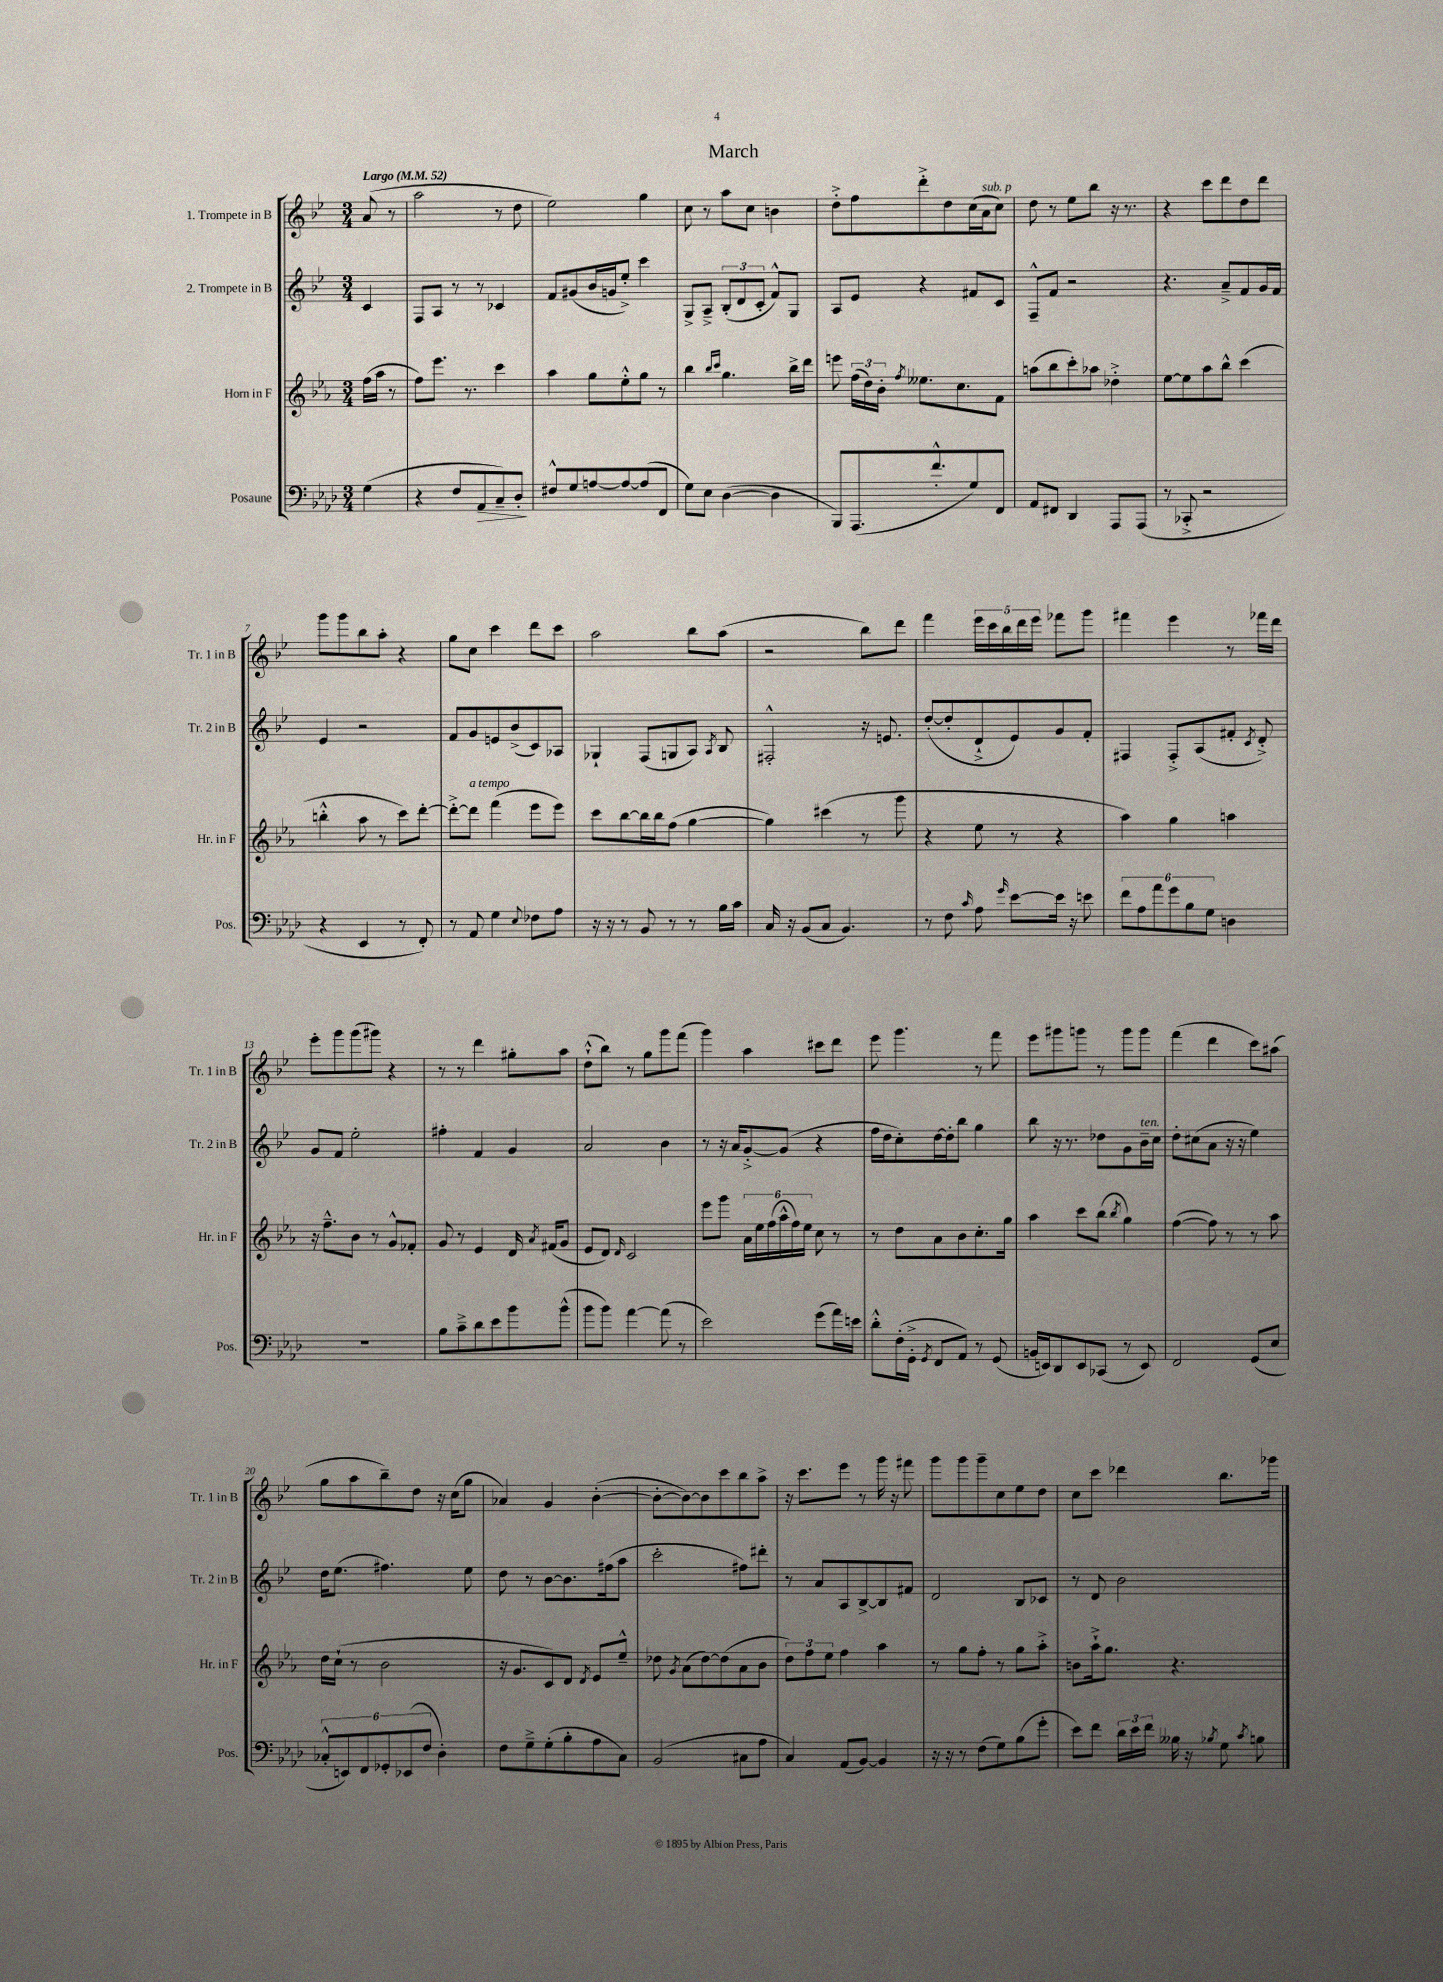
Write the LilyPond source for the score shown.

\header { title = "March" }
<<
\new StaffGroup <<
\new Staff = "s0" \with { instrumentName = "1. Trompete in B" shortInstrumentName = "Tr. 1 in B" } {
    \clef treble \key bes \major \numericTimeSignature \time 3/4 \partial 4 \tempo "Largo" 4 = 52
    \autoBeamOff a'8( r8 |
    a''2 r8 d''8 |
    ees''2) g''4 |
    c''8 r8 a''8[ c''8] b'4 |
    d''8[-.-> f''8 d'''8-.-> d''8 c''16( a'16^\markup { \italic "sub. p" } c''8]) |
    d''8 r8 ees''8[ bes''8] r16 r8. |
    r4 c'''8[ d'''8 d''8 d'''8] |
    g'''8[ g'''8 bes''8 a''8]-. r4 |
    g''8[ c''8] c'''4 d'''8[ c'''8] |
    a''2 bes''8[ a''8]( |
    r2 bes''8[) d'''8] |
    f'''4 \tuplet 5/4 { ees'''16[ c'''16 bes''16 d'''16 ees'''16] } fes'''8[ g'''8] |
    fis'''4 ees'''4 r8 fes'''16[ d'''16] |
    ees'''8[-. g'''8 g'''8( gis'''8]) r4 |
    r8 r8 d'''4 gis''8[-. a''8] |
    d''8[-!-^( bes''8]) r8 g''8[ g'''8 f'''8]( |
    g'''4) a''4 cis'''8[ d'''8] |
    ees'''8 g'''4. r8 f'''8 |
    ees'''8[ gis'''8 g'''8] r8 g'''8[ g'''8] |
    f'''4( d'''4 c'''8[) ais''8]( |
    g''8[ a''8 bes''8--) d''8] r16 c''16[( g''8] |
    aes'4) g'4 bes'4~-.( |
    bes'8[~-. bes'8~) bes'8 c'''8 bes''8 a''8]-> |
    r16 c'''8.[ ees'''8] r8 g'''16 r16 fis'''8 |
    g'''8[ g'''8 g'''8-- c''8 ees''8 d''8] |
    c''8[ c'''8] des'''4 bes''8.[ ges'''16] \bar "|." |
}
\new Staff = "s1" \with { instrumentName = "2. Trompete in B" shortInstrumentName = "Tr. 2 in B" } {
    \clef treble \key bes \major \numericTimeSignature \time 3/4 \partial 4
    \autoBeamOff c'4 |
    f8[ a8] r8 r8 ces'4 |
    f'8[ gis'8( bes'16 g'16 ees''8]-.->) c'''4 |
    g8[-> a8]---> \tuplet 3/2 { bes8[-.( d'8 c'8]-. } f'8[-^) g8] |
    a8[ ees'8] r4 fis'8[ c'8] |
    f8[---^ f'8] r2 |
    r4. a'8[---> f'8 g'16 f'16] |
    ees'4 r2 |
    f'8[ g'8 e'8 bes'8->( c'8) aes8] |
    ges4-! f8[( g8 a8]) \acciaccatura { a8 } bes8 |
    fis2-.-^ r16 e'8. |
    d''8[~-.( d''8-. d'8-!-> ees'8) g'8 f'8]-. |
    fis4 fis8[-.-> a8( fis'8]-. \acciaccatura { c'8 } d'8-.->) |
    g'8[ f'8] ees''2-. |
    fis''4-. f'4 g'4 |
    a'2 bes'4 |
    r8 r16 a'16[ g'8~-.-> g'8]( r4 |
    f''16[ d''16 c''8-.) d''16~ d''16-. bes''8] g''4 |
    bes''8 r16 r8. des''8[ g'8 bes'16--^\markup { \italic "ten." } c''16] |
    d''8[-. cis''8( a'8] r16 r16 ees''4) |
    d''16[ ees''8.]( fis''4.) ees''8 |
    d''8 r8 bes'8[~ bes'8. fis''16( a''8] |
    c'''2-. fis''8[) dis'''8]-. |
    r8 a'8[ a8 bes8~-> bes8 fis'8] |
    d'2 bes8[ ces'8] |
    r8 d'8 bes'2 \bar "|." |
}
\new Staff = "s2" \with { instrumentName = "Horn in F" shortInstrumentName = "Hr. in F" } {
    \clef treble \key ees \major \numericTimeSignature \time 3/4 \partial 4
    \autoBeamOff f''16[( aes''16] r8 |
    f''8[) ees'''8.] r8. c'''4 |
    aes''4 g''8[ ees''8-.-^ g''8] r8 |
    bes''4 \grace { bes''16[ c'''16] } g''4. bes''16[-> d'''16] |
    e'''8 \tuplet 3/2 { f''16[( d''16) bes'16]-. } \acciaccatura { f''8 } eeses''8.[ c''8. f'8] |
    a''8[( bes''8 c'''8-.) aes''8] des''4-.-> |
    ees''8[~ ees''8 aes''8 bes''8]-^ c'''4( |
    b''4-.-^ aes''8 r8 c'''8[) d'''8]~-. |
    d'''8[~-.-> d'''8]^\markup { \italic "a tempo" } f'''4( ees'''8[ ees'''8]) |
    c'''8[ bes''8~ bes''16 bes''16 f''8]( g''4~ |
    g''4) cis'''4( r8 g'''8 |
    r4 ees''8 r8 r4 |
    aes''4) g''4 a''4 |
    r16 f''8.[---^ bes'8] r8 g'8[-^ fes'8]-. |
    g'8 r8 ees'4 d'16 \acciaccatura { aes'8 } fis'16[( g'8] |
    ees'8[ d'8]) \grace { d'16 } c'2 |
    ees'''8[ g'''8] \tuplet 6/4 { aes'16[ ees''16 f''16( aes''16-^ f''16) ees''16] } c''8 r8 |
    r8 d''8[ aes'8 bes'8 c''8.-. g''16] |
    aes''4 c'''8[ bes''8]( \acciaccatura { bes''8 } g''4) |
    f''4~( f''8) r8 r8 aes''8 |
    d''16[ c''16]-!( r8 bes'2 |
    r16 g'8.[ c'8) d'8] \acciaccatura { d'8 } ees'8[ ees''8]---^ |
    des''8 \acciaccatura { g'8 } aes'8[( des''8~) des''8( aes'8 bes'8] |
    \tuplet 3/2 { d''8[) f''8 ees''8] } f''4 aes''4 |
    r8 g''8[ f''8]-. r8 g''8[ aes''8]-.-> |
    b'8[ aes''16-!-> g''8.] r4. \bar "|." |
}
\new Staff = "s3" \with { instrumentName = "Posaune" shortInstrumentName = "Pos." } {
    \clef bass \key aes \major \numericTimeSignature \time 3/4 \partial 4
    \autoBeamOff g4( |
    r4 f8[ aes,8\> c8--) des8]-.\! |
    fis8[-^ g8 a8~ a8~ a8( f,8] |
    g8[) ees8] des4~( des4 |
    bes,,8[) aes,,8.( f'8.-.-^ g8) f,8] |
    aes,8[ fis,8] des,4 aes,,8[ aes,,8]( |
    r8 ces,8-.-> r2 |
    r4 ees,4 r8 f,8-.) |
    r8 aes,8 g4 \appoggiatura { ees8 } fes8[ aes8] |
    r16 r16 r8 bes,8 r8 r8 bes16[ c'16] |
    c16 r16 bes,8[( c8] bes,4.) |
    r8 f8 \grace { c'16 } aes8 \grace { g'16 } ees'8[~ ees'16] r16 e'8 |
    \tuplet 6/4 { f'8[ aes8 aes'8 g'8 bes8 g8] } d4 |
    R2. |
    bes8[ c'8---> des'8 ees'8 bes'8 bes'8]-^( |
    bes'8[ bes'8]) aes'4~ aes'8( r8 |
    ees'2) g'8[( aes'16) e'16] |
    des'8[-.-^ f16-.( g,16]-.-> \acciaccatura { g,8 } f,8[ aes,8]) r8 g,8( |
    b,16[ e,16) des,8 e,8 ces,8]( r8 e,8) |
    f,2 g,8[( ees8] |
    \tuplet 6/4 { ces8[-.-^ e,8) f,8 ges,8-. ees,8( f8] } des4-.) |
    f8[ g8---> g8-.( bes8-. aes8 c8]) |
    bes,2( cis8[ aes8] |
    c4) aes,8[( bes,8]~) bes,4 |
    r16 r16 r8 f8[( g8) bes8( g'8]-. |
    ees'8[) f'8] \tuplet 3/2 { des'16[ ees'16 f'16] } beses16 r16 \acciaccatura { bes8 } g8 \acciaccatura { c'8 } b8 \bar "|." |
}
>>
>>
